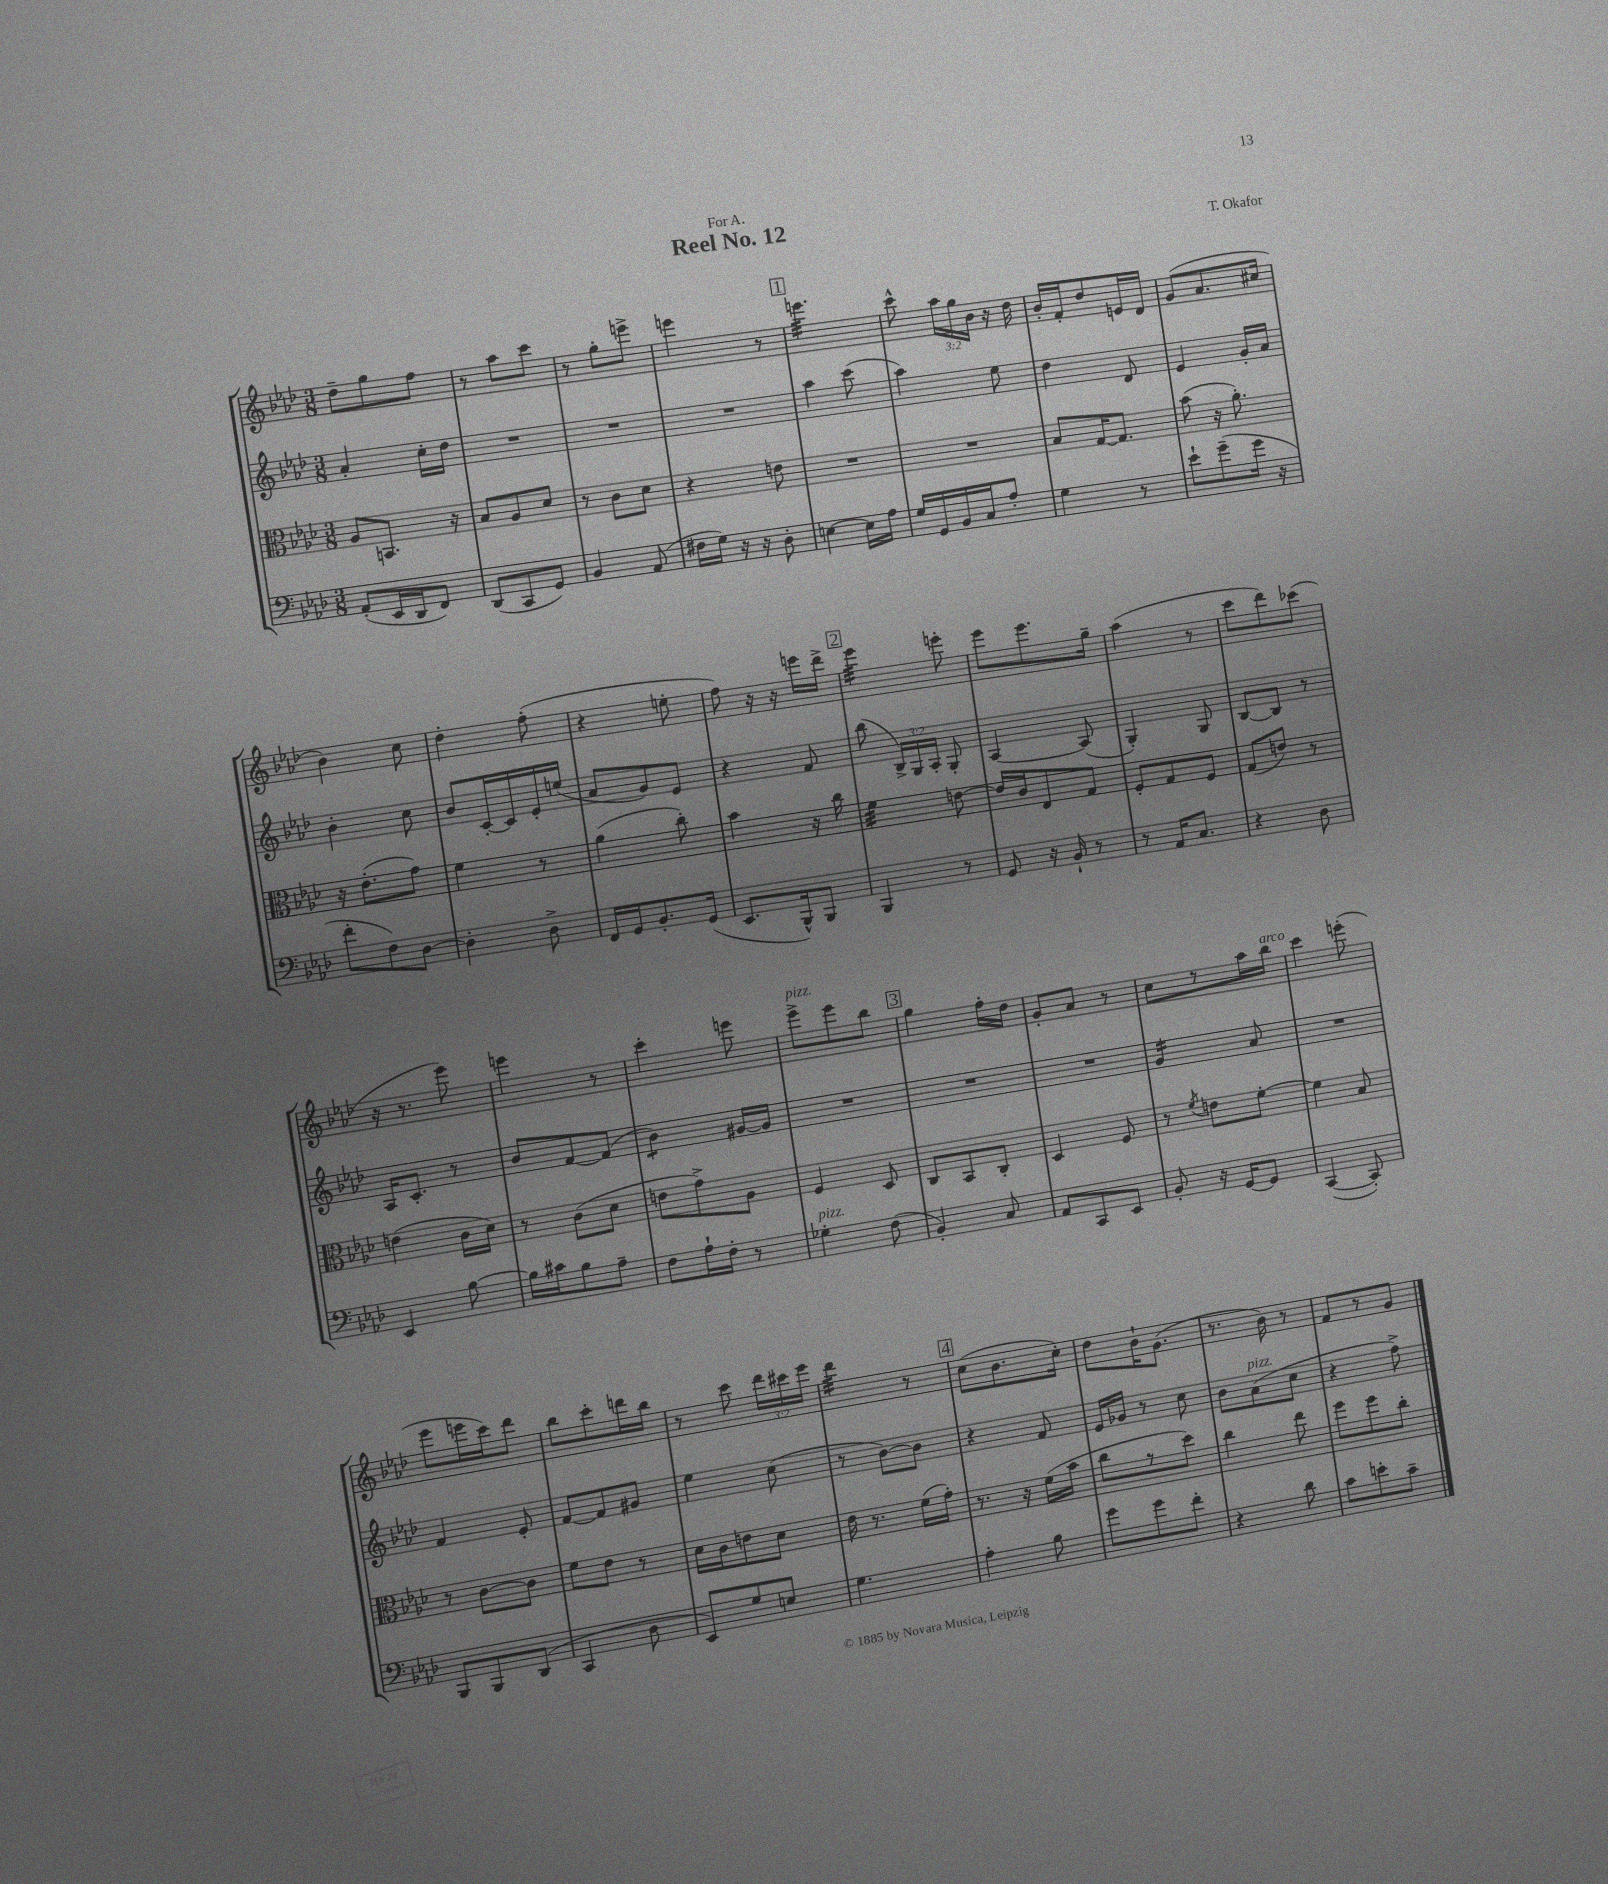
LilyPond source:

\header { title = "Reel No. 12" composer = "T. Okafor" dedication = "For A." }
<<
\new StaffGroup <<
\new Staff = "s0" {
    \clef treble \key aes \major \numericTimeSignature \time 3/8 \override Staff.TupletNumber.text = #tuplet-number::calc-fraction-text
    \autoBeamOff des''8[-- g''8 f''8] |
    r8 aes''8[ c'''8] |
    r8 g''8[-. e'''8]-> |
    e'''4 r8 |
    \mark \markup { \box "1" } e'''4.:32 |
    c'''8-^ \tuplet 3/2 { aes''16[ g''16 bes'16] } r16 des''16 |
    bes'16[-. f'16-. des''8 e'16 des'16] |
    g'8[( aes'8. cis''16] |
    bes'4) c''8 |
    des''4-. f''8-.( |
    r4 e''8-. |
    f''8) r16 r16 e'''16[ des'''16]-> |
    \mark \markup { \box "2" } ees'''4:32 e'''8-. |
    ees'''8[ ees'''8. g''16]-- |
    aes''4( r8 |
    c'''8[ des'''8) ces'''8]( |
    r16 r8. ees'''8) |
    e'''4 r8 |
    c'''4-. e'''8 |
    ees'''8[->^\markup { \italic "pizz." } ees'''8 bes''8] |
    \mark \markup { \box "3" } g''4 f''16[-. des''16] |
    g'8[-. aes'8] r8 |
    c''8[ r8 aes''16 bes''16]^\markup { \italic "arco" } |
    c'''4 e'''8-.( |
    ees'''8[ e'''16 c'''16) des'''8] |
    bes''8[ c'''8-. d'''16 bes''16] |
    r8 c'''8 \tuplet 3/2 { des'''16[ cis'''16 ees'''16] } |
    des'''4:32 r8 |
    \mark \markup { \box "4" } c''8[( bes'8. c''16]-.) |
    des''8[ bes'16-! g'8.]( |
    r8. bes'16) r8 |
    f'8[ r8 g'8] \bar "|." |
}
\new Staff = "s1" {
    \clef treble \key aes \major \numericTimeSignature \time 3/8 \override Staff.TupletNumber.text = #tuplet-number::calc-fraction-text
    \autoBeamOff aes'4-. c''16[-. des''16] |
    R4. |
    R4. |
    R4. |
    \mark \markup { \box "1" } aes''4 c'''8( |
    aes''4) ees''8 |
    des''4 des'8 |
    ees'4 g'16[-. aes'16] |
    bes'4-. c''8 |
    bes'8[ c'16~-. c'16 ees'16-. e''16]( |
    aes'8[ g'8) ees'8] |
    r4 f'8 |
    \mark \markup { \box "2" } bes''8( \tuplet 3/2 { bes16[->) g16 aes16]-. } g8-. |
    aes4~ aes8( |
    g4-.) g8 |
    bes8[~ bes8] r8 |
    aes16[ c'8.]-. r8 |
    bes'8[ f'8~ f'8]( |
    bes'4:8) gis'16[~ gis'16] |
    R4. |
    \mark \markup { \box "3" } R4. |
    R4. |
    g'4:16 aes'8 |
    R4. |
    f'4 ees'8-. |
    f'8[~ f'8 gis'8] |
    ees''4 c''8( |
    r8 bes'8[~) bes'8] |
    \mark \markup { \box "4" } r4 f'8 |
    ees'16[ ges'16] r8 c''8 |
    bes'8[ aes'8^\markup { \italic "pizz." }( c''8] |
    r4 f''8->) \bar "|." |
}
\new Staff = "s2" {
    \clef alto \key aes \major \numericTimeSignature \time 3/8
    \autoBeamOff aes8[ b,8.] r16 |
    bes8[ aes8 des'8] |
    r8 c'8[ des'8] |
    r4 e'8 |
    \mark \markup { \box "1" } R4. |
    R4. |
    bes8[ g16~ g8.] |
    bes'8( r16 aes'8.-.) |
    r16 ees'8.[-.( g'8]) |
    f'4 r8 |
    aes'4( c''8-.) |
    bes'4 r16 c''16 |
    \mark \markup { \box "2" } f'4:32 e'8~ |
    e'16[ c'16 ees8 g8] |
    f8[-. g8 f8] |
    g8[( e'8]) r8 |
    e'4( c'16[ des'16]) |
    r8 c'8[( des'8] |
    e'8[ g'8->) aes8] |
    f4 des8 |
    \mark \markup { \box "3" } c8[ bes,8 c8]-. |
    des4 f8 |
    r8 \acciaccatura { f'8 } e'8[ f'8]~-. |
    f'4 bes8 |
    r8 c'8[~ c'8] |
    f'8[ ees'8] r8 |
    des'16[ c'16 e'8 des'8] |
    ees'16 r8. f'16[( g'16]-.) |
    \mark \markup { \box "4" } r8. r16 f'16[( bes'16] |
    c''8[ r8 des''8]) |
    c''4 ees''8 |
    f''8[ f''8 c''8]-. \bar "|." |
}
\new Staff = "s3" {
    \clef bass \key aes \major \numericTimeSignature \time 3/8
    \autoBeamOff aes,8[-.( ees,16 des,16 f,8]) |
    des,8[( c,8 g,8]) |
    bes,4 aes,8( |
    fis16[ g16]) r16 r16 des8-. |
    \mark \markup { \box "1" } e4~ e16[ aes16] |
    g16[ g,16 bes,16 c16 aes8]-. |
    g4 r8 |
    ees'8[-! g'8--( g'16] r16 |
    f'8[-. f8) des8]~ |
    des4-. des8-> |
    f,16[ g,16 bes,8.-. g,16]( |
    ees,8.[ bes,,16-^) bes,,8] |
    \mark \markup { \box "2" } bes,,4 r8 |
    g,8 r16 bes,16-! r8 |
    r8 aes,16[ c8.] |
    r4 des8 |
    ees,4 bes8~ |
    bes16[ cis'16 bes8 aes8]-- |
    f8[ aes16-! f16]-. r8 |
    ges4-.^\markup { \italic "pizz." } f8( |
    \mark \markup { \box "3" } bes,4-.) c8 |
    aes,8[ c,8 ees,8] |
    bes,8-. r16 g,16[~ g,8] |
    c,4~( c,8-.) |
    bes,,8[ bes,,8 des,8]( |
    c,4 des8 |
    ees,8[) g8 e8] |
    g4. |
    \mark \markup { \box "4" } aes4-. bes8 |
    g'8[ g'8 f'8]-. |
    r4 des'8 |
    c'8[ e'8-. c'8]-- \bar "|." |
}
>>
>>
\layout { \context { \Score \remove "Bar_number_engraver" } }
